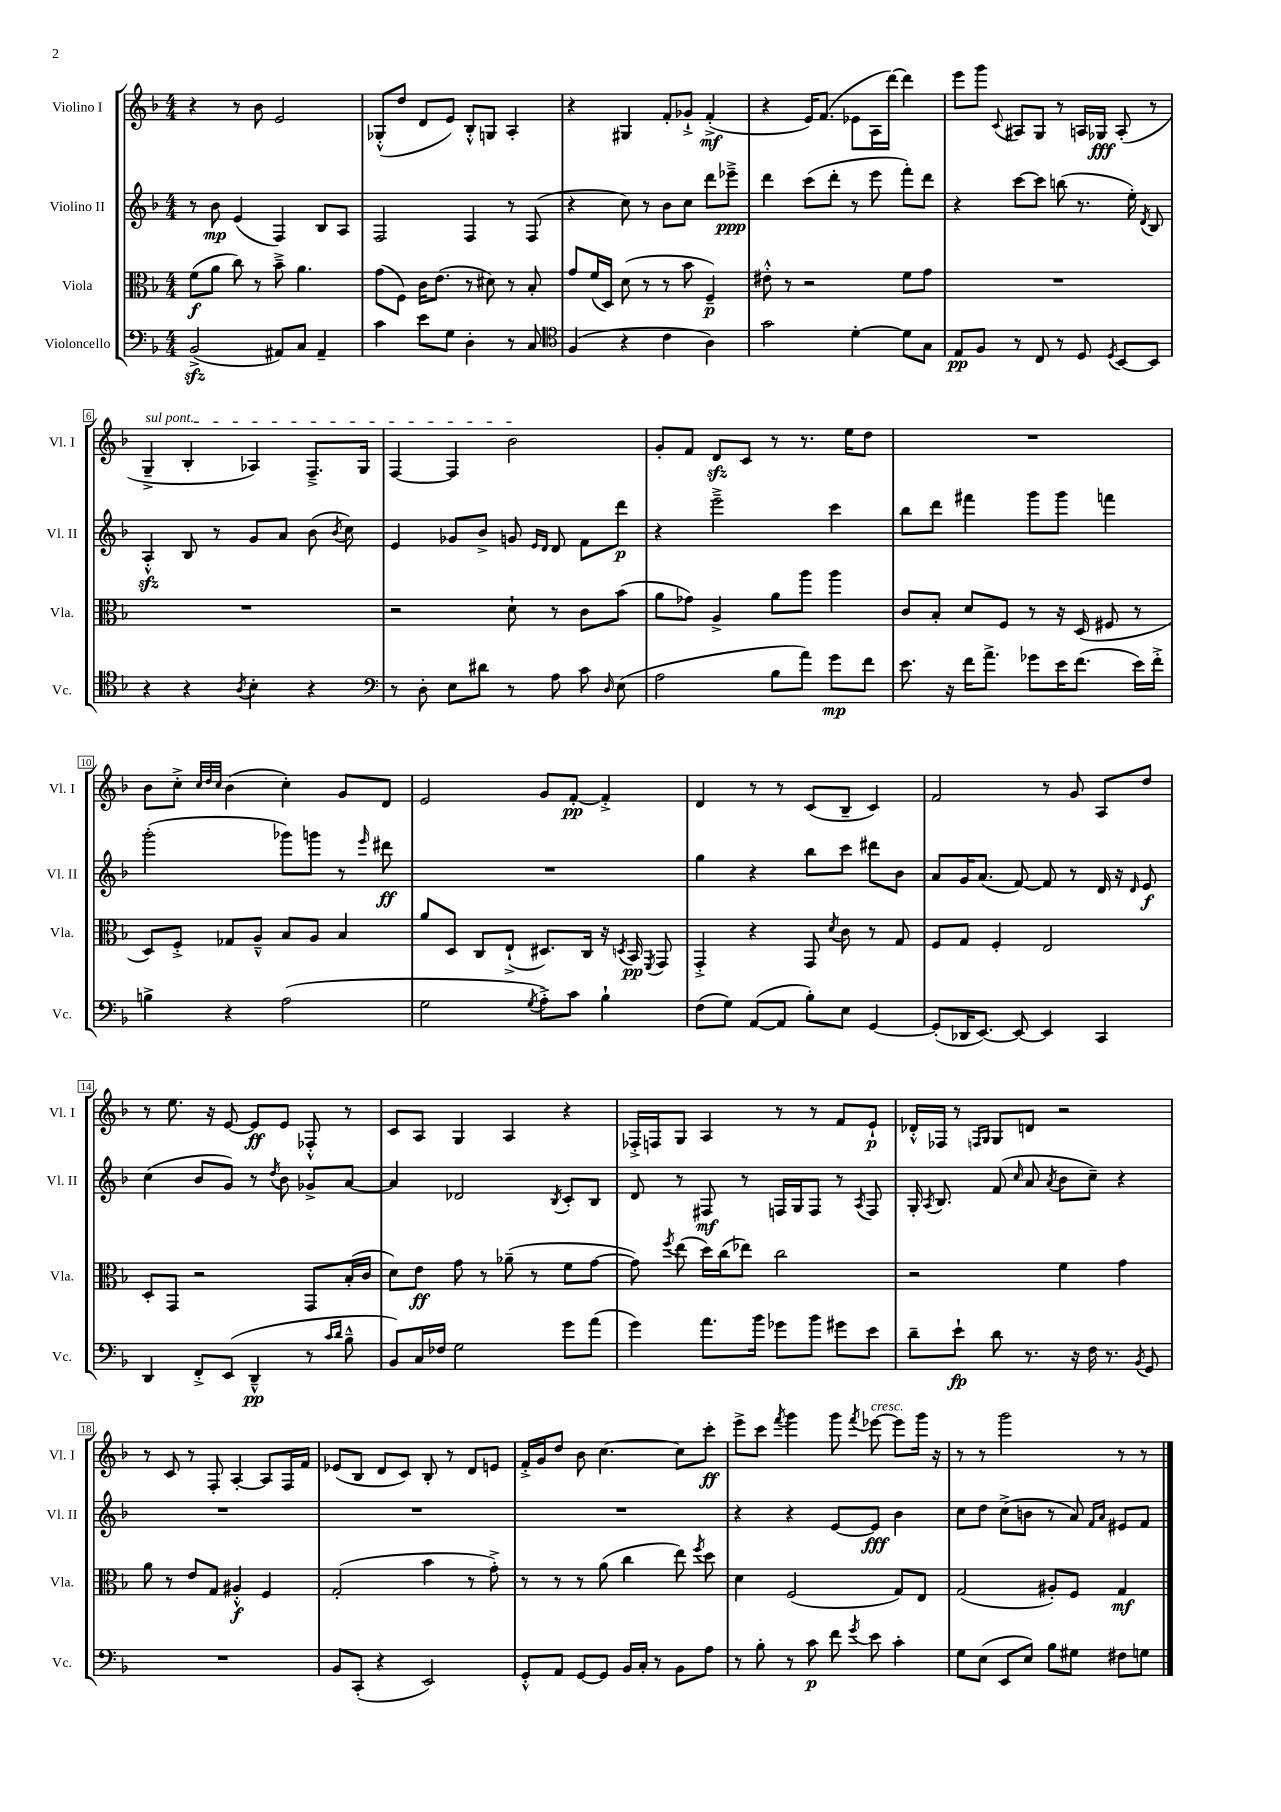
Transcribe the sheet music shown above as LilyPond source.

<<
\new StaffGroup <<
\new Staff = "s0" \with { instrumentName = "Violino I" shortInstrumentName = "Vl. I" } {
    \clef treble \key f \major \numericTimeSignature \time 4/4
    \autoBeamOff r4 r8 bes'8 e'2 |
    ges8[-.-^( d''8] d'8[ e'8]) bes8[-.-^ g8] a4-. |
    r4 gis4 f'8[-. ges'8]-!-> f'4-.->\mf( |
    r4 e'16[) f'8.]( ees'8[ a16 d'''16]~) d'''4 |
    e'''8[ g'''8] \appoggiatura { c'8 } ais8[ g8] r8 a16[ ges16]\fff a8-.( r8 |
    \once \override TextSpanner.bound-details.left.text = \markup { \italic "sul pont." } g4--->\startTextSpan bes4-. aes4) f8.[---> g16] |
    f4~ f4 bes'2\stopTextSpan |
    g'8[-. f'8] d'8[\sfz c'8] r8 r8. e''16[ d''8] |
    R1 |
    bes'8[ c''8]-.-> \grace { c''32[ d''32 c''32] } bes'4( c''4-.) g'8[ d'8] |
    e'2 g'8[ f'8]~-.\pp f'4-.-> |
    d'4 r8 r8 c'8[( bes8]-- c'4) |
    f'2 r8 g'8 a8[ d''8] |
    r8 e''8. r16 e'8~ e'8[\ff e'8] fes8-.-^ r8 |
    c'8[ a8] g4 a4 r4 |
    fes16[-.-> f16 g8] a4 r8 r8 f'8[ e'8]-!\p |
    des'16[-.-^ fes16] r8 \grace { f16[ g16] } g8[ d'8] r2 |
    r8 c'8 r8 f8-. a4~-. a8[ f16 f'16] |
    ees'8[( bes8] d'8[ c'8]) bes8-. r8 d'8[ e'8] |
    f'16[-.-> g'16 d''8] bes'8 c''4.~ c''8[ c'''8]-.\ff |
    e'''8[-> c'''8] \acciaccatura { f'''8 } g'''4 g'''8 \acciaccatura { f'''8 } ees'''8~^\markup { \italic "cresc." } ees'''8[ g'''16] r16 |
    r8 r8 g'''2 r8 r8 \bar "|." |
}
\new Staff = "s1" \with { instrumentName = "Violino II" shortInstrumentName = "Vl. II" } {
    \clef treble \key f \major \numericTimeSignature \time 4/4
    \autoBeamOff r8 bes'8\mp e'4( f4) bes8[ a8] |
    f2 f4 r8 f8( |
    r4 c''8) r8 bes'8[ c''8] d'''8[ ees'''8]--->\ppp |
    d'''4 c'''8[( d'''8]-. r8 e'''8 f'''8[-.) d'''8] |
    r4 c'''8[~ c'''8] b''8( r8. e''16-.) \acciaccatura { d'8 } bes8 |
    a4-.-^\sfz bes8 r8 g'8[ a'8] bes'8( \acciaccatura { bes'8 } c''8) |
    e'4 ges'8[ bes'8]-> g'8 \grace { e'16[ d'16] } d'8 f'8[ d'''8]\p |
    r4 e'''2---> c'''4 |
    bes''8[ d'''8] fis'''4 g'''8[ g'''8] f'''4 |
    g'''2-.( ges'''8[) g'''8] r8 \grace { e'''16 } dis'''8\ff |
    R1 |
    g''4 r4 bes''8[ c'''8] dis'''8[ bes'8] |
    a'8[ g'16 a'8.]( f'8~) f'8 r8 d'16 r16 \grace { d'16 } e'8\f |
    c''4( bes'8[ g'8]) r8 \acciaccatura { d''8 } bes'8 ges'8[-> a'8]~ |
    a'4 des'2 \acciaccatura { bes8 } c'8[-. bes8] |
    d'8 r8 fis8\mf r8 f16[ g16 f8] r8 \acciaccatura { a8 } f8 |
    g16-. \acciaccatura { a8 } bes8. f'8( \grace { c''16 } a'8 \acciaccatura { a'8 } bes'8[ c''8]--) r4 |
    R1 |
    R1 |
    R1 |
    r4 r4 e'8[~ e'8]\fff bes'4 |
    c''8[ d''8] c''8[->( b'8] r8 a'8) \grace { f'16[ a'16] } eis'8[ f'8] \bar "|." |
}
\new Staff = "s2" \with { instrumentName = "Viola" shortInstrumentName = "Vla." } {
    \clef alto \key f \major \numericTimeSignature \time 4/4
    \autoBeamOff f'8[\f( a'8] c''8) r8 bes'8---> a'4. |
    g'8[( f8]) c'16[ e'8.]( r8 dis'8) r8 bes8-. |
    g'8[ f'16( d16]) d'8( r8 r8 bes'8 f4--\p) |
    eis'8-.-^ r8 r2 f'8[ g'8] |
    R1 |
    R1 |
    r2 d'8-! r8 c'8[ bes'8]( |
    a'8[ ges'8]) a4-> a'8[ a''8] a''4 |
    c'8[ bes8]-. d'8[ f8] r8 r16 d16( fis8 r8 |
    d8[) f8]-.-> ges8[ a8]---^ bes8[ a8] bes4 |
    a'8[ d8] c8[ e8]-!->( dis8.[) c16] r16 \acciaccatura { d8 } bes,16\pp \acciaccatura { f,8 } g,8 |
    g,4-.-> r4 g,8 \acciaccatura { d'8 } c'8 r8 g8 |
    f8[ g8] f4-. e2 |
    d8[-. g,8] r2 g,8[ bes16-.( c'16] |
    d'8[) e'8]\ff g'8 r8 aes'8--( r8 f'8[ g'8]~ |
    g'8) \acciaccatura { f''8 } e''8( d''16[) c''16( ees''8]) c''2 |
    r2 f'4 g'4 |
    a'8 r8 e'8[ g8] ais4-.-^\f f4 |
    g2-.( bes'4 r8 g'8-.->) |
    r8 r8 r8 a'8( c''4 e''8) \acciaccatura { f''8 } d''8 |
    d'4 f2( g8[) e8] |
    g2( ais8[-.) f8] g4\mf \bar "|." |
}
\new Staff = "s3" \with { instrumentName = "Violoncello" shortInstrumentName = "Vc." } {
    \clef bass \key f \major \numericTimeSignature \time 4/4
    \autoBeamOff bes,2->\sfz( ais,8[) c8] ais,4-- |
    c'4 e'8[ g8] d4-. r8 c8 |
    \clef tenor f4( r4 c'4 a4) |
    g'2 d'4~-. d'8[ g8] |
    e8[\pp f8] r8 c8 r8 d8 \acciaccatura { d8 } bes,8[~ bes,8] |
    r4 r4 \acciaccatura { a8 } bes4-. r4 |
    \clef bass r8 d8-. e8[ dis'8] r8 a8 c'8 \grace { d16 } e8( |
    a2 bes8[ a'8]) g'8[\mp f'8] |
    e'8. r16 f'16[ a'8.]-> ges'8[ e'16 f'8.]( e'16[) f'16]-.-> |
    b4-> r4 a2( |
    g2 \acciaccatura { g8 } a8[-.->) c'8] bes4-! |
    f8[( g8]) a,8[~( a,8] bes8[-.) e8] g,4~ |
    g,8[-.( des,16 e,8.]~) e,8~ e,4 c,4 |
    d,4 f,8[-.-> e,8]( d,4---^\pp r8 \grace { c'16[ d'16] } bes8---^ |
    bes,8[) c16 fes16] g2 g'8[ a'8]( |
    g'4) a'8.[ bes'16] ges'8[ bes'8] gis'8[ e'8] |
    d'8[-- e'8]-!\fp d'8 r8. r16 f16 r8. \acciaccatura { bes,8 } g,8 |
    R1 |
    bes,8[ c,8]-.( r4 e,2) |
    g,8[-.-^ a,8] g,8[~ g,8] bes,16[ c16]-. r8 bes,8[ a8] |
    r8 bes8-. r8 c'8\p f'8 \acciaccatura { g'8 } e'8 c'4-. |
    g8[ e8]( e,8[ e8]) bes8[ gis8] fis8[ g8] \bar "|." |
}
>>
>>
\layout { \context { \Score \override BarNumber.stencil = #(make-stencil-boxer 0.1 0.3 ly:text-interface::print) } }
